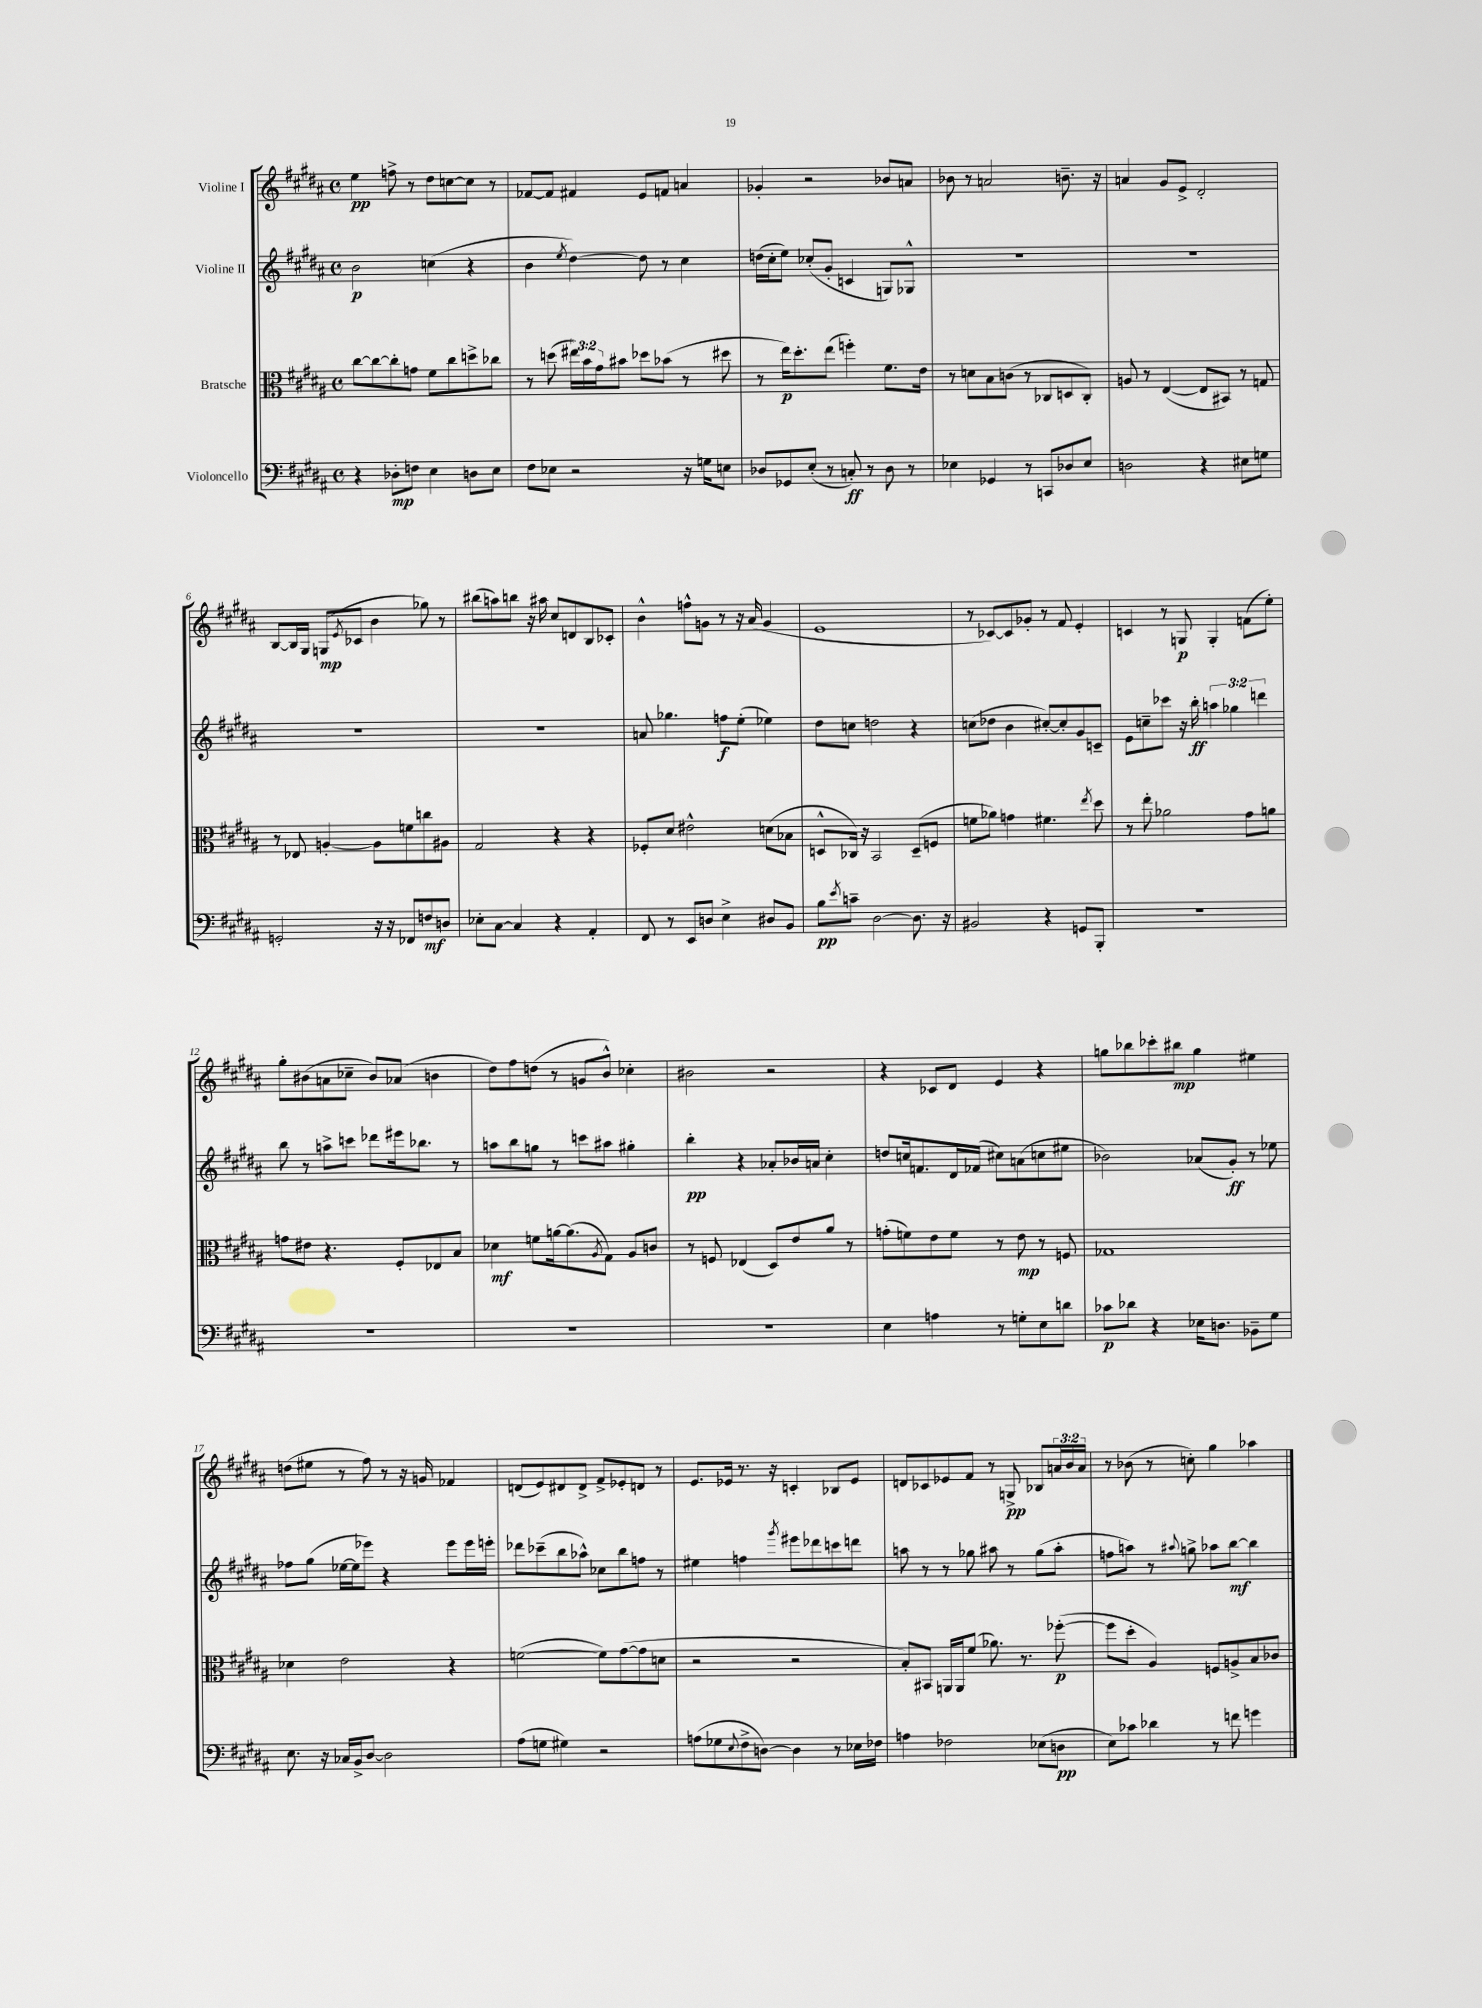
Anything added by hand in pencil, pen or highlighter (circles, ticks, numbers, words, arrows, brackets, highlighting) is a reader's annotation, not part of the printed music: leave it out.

**kern	**kern	**kern	**kern
*staff4	*staff3	*staff2	*staff1
*clefF4	*clefC3	*clefG2	*clefG2
*k[f#c#g#d#a#]	*k[f#c#g#d#a#]	*k[f#c#g#d#a#]	*k[f#c#g#d#a#]
*M4/4	*M4/4	*M4/4	*M4/4
*met(c)	*met(c)	*met(c)	*met(c)
4r	[8cc#\L	2b\	4ee\
.	8cc#\_	.	.
8D-'\L	8cc#'\]	.	8ff^\
8F\J	8g\J	.	8r
4E\	8f#\L	(4cc\	8dd#\L
.	8cc#\	.	[8cc\
8D\L	8dd^\	4r	8cc\]J
8E\J	8cc-\J	.	8r
=	=	=	=
8F#\L	8r	4b\	[8f-/L
8E-\J	(8dd\	.	8f-/]J
.	.	8qee/	.
2r	24ee#\LL)	[4dd#\)	4f#/
.	24b\	.	.
.	24g#\J	.	.
.	8b#\J	.	.
.	8dd-\L	8dd#\]	8e/L
.	(8b-\J	8r	8f/J
16r	8r	4cc#\	4a/
16G\LK	.	.	.
8E\J	8dd#\	.	.
=	=	=	=
8D-/L	8r	(16dd\LL	4g-'/
.	.	16cc#'\J	.
8GG-/	16ee\LK)	8ee\J)	.
.	8.dd#'\	.	.
(8E'/J	.	(8cc-'/L	2r
8r	(8ee\J	8g#'/J	.
8C'/)	4ff'\)	4c/	.
8r	.	.	.
8D-\	8.f#\L	8G/L)	8b-/L
8r	.	8G-^^/J	8a/J
.	16e\Jk	.	.
=	=	=	=
4E-\	8r	1r	8b-\
.	8d\L	.	8r
4GG-/	8B\	.	2a/
.	(8c\J	.	.
8r	8r	.	.
8CC/L	8C-/L	.	.
8D-/	8D/	.	8.b~\
8E-/J	8C-'/J)	.	.
.	.	.	16r
=	=	=	=
2D\	8A/	1r	4a/
.	8r	.	.
.	([4E/	.	8g#/L
.	.	.	8e^/J
4r	8E/]L	.	2d#'/
.	8BB#/J)	.	.
8E#\L	8r	.	.
8G\J	8G/	.	.
=	=	=	=
2GG'/	8r	1r	[8B/L
.	8E-/	.	16B/]L
.	.	.	16G#/JJ
.	[4A'/	.	(8G/L
.	.	.	8qe/
.	.	.	8c-/J
16r	8A\]L	.	4b\
16r	.	.	.
8FF-/L	8f\	.	.
8F/	8cc\	.	8gg-\)
8D/J	8A#\J	.	8r
=	=	=	=
8E-'\L	2G#/	1r	(8bb#\L
[8C#\J	.	.	8aa\)
4C#/]	.	.	8bb\J
.	.	.	16r
.	.	.	16aa#\
4r	4r	.	8cc#/L
.	.	.	8d/
4AA#'/	4r	.	8B/
.	.	.	8c-'/J
=	=	=	=
8FF#/	8F-'/L	8a/	4b^^\
8r	8d#/J	4.gg-\	.
8EE/L	2e#^^\	.	8ff^^\L
8D/J	.	.	8g\J
4E^\	.	8ff\L	8r
.	.	(8ee'\J	16r
.	.	.	(16a#/
8D#/L	(8d\L	4ee-\)	4g/
8BB/J	8B-\J	.	.
=	=	=	=
8B\L	8D^^/L	8dd#\L	1e
8qe/	.	.	.
8c~\J	16C-/Jk)	8cc\J	.
.	16r	.	.
[2D#\	2BB/	2dd\	.
8.D#\]	(8D~/L	4r	.
.	8F/J	.	.
16r	.	.	.
=	=	=	=
2BB#/	8f\L	(8cc\L	8r
.	8a-\J)	8dd-\J	[8c-/L)
.	4g\	4b\	8c-/]
.	.	.	8g-'/J
4r	4.f#\	[8cc#'/L)	8r
.	.	8cc#'/]	8f#/
8GG/L	.	8g#/	4e'/
.	8qee/	.	.
8BBB'/J	8dd#\	8c~/J	.
=	=	=	=
1r	8r	8e\L	4c/
.	8ee'\	8cc~\	.
.	2a-\	8ccc-\J	8r
.	.	16r	8G/
.	.	16bb'\	.
.	.	6aa\	4G'/
.	.	6gg-\	.
.	8g#\L	.	(8f\L
.	.	6ddd\	.
.	8a\J	.	8ee'\J)
=	=	=	=
1r	8g\L	8bb\	8gg#'\L
.	8e#\J	8r	(8b#\
.	4.r	8aa^\L	8a\
.	.	8ccc\J	8cc-~\J
.	.	8ddd-\L	8b#/L)
.	8F#'/L	16eee#\k	(8a-/J
.	.	8.bb-\J	.
.	8E-/	.	4b\
.	8B/J	8r	.
=	=	=	=
1r	4d-\	8aa\L	8dd#\L)
.	.	8bb\	8ff#\
.	8f\L	8gg\J	(8dd\J
.	[16a\k	8r	8r
.	(8.a\]	.	.
.	.	8ccc\L	8g/L
.	8qA#/	.	.
.	8G#\J)	8aa#\J	8b^^/J)
.	8A#/L	4gg#'\	4cc-'\
.	8c/J	.	.
=	=	=	=
1r	8r	4bb'\	2b#\
.	8F/	.	.
.	(4E-/	4r	.
.	8D#/L)	8a-'/L	2r
.	8e/	16b-/L	.
.	.	16a/JJ	.
.	8a#/J	4cc#'\	.
.	8r	.	.
=	=	=	=
4E\	(8g'\L	8dd/L	4r
.	8f\)	16cc/k	.
.	.	8.f/	.
4A\	8e\	.	8c-/L
.	8f\J	16d#/L	8d#/J
.	.	(16f-/JJ	.
8r	8r	8cc#\L)	4e/
8G'\L	8e\	(8a\	.
8E\	8r	8cc\	4r
8d\J	8F/	8ee#\J	.
=	=	=	=
8c-\L	1G-	2b-\)	8gg\L
8d-\J	.	.	8bb-\
4r	.	.	8ccc-'\
.	.	.	8bb#\J
16E-\LK	.	(8a-/L	4gg\
8.D\J	.	.	.
.	.	8g#'/J)	.
8BB-~\L	.	8r	4ee#\
8G#\J	.	8ee-\	.
=	=	=	=
8.E\	4d-\	8ff-\L	(8dd\L
.	.	(8gg#\J	8ee#\J
16r	.	.	.
16C-/LL	2e\	[16ee-\LL	8r
16BB^/J	.	16ee-\]J	.
[8D#/J	.	8eee-\J)	8ff#\)
2D#\]	.	4r	8r
.	.	.	16r
.	.	.	16g/
.	4r	8eee-\L	4f-/
.	.	16eee-\L	.
.	.	16eee'\JJ	.
=	=	=	=
(8A#\L	([2f\	8ddd-\L	(8d/L
8G\J	.	(8ccc-~\	8e/)
4G#\)	.	8bb\	8d#/
.	.	8aa-^^\J)	8d#^/J
2r	8f\]L)	8cc-\L	8f#^/L
.	([8g#\	8bb\	8e-'/
.	8g#\]	8ff\J	8d/J
.	8d\J	8r	8r
=	=	=	=
(8A\L	2r	4ee#\	8.e/L
8G-\	.	.	.
.	.	.	16e-/Jk
8qqE/	.	.	.
8F#^\	.	4ff\	8.r
[8D\J)	.	.	.
.	.	.	16r
.	.	8qggg#/	.
4D\]	2r	8eee#\L	4c'/
.	.	8ddd-\	.
8r	.	8ccc\	8B-/L
16E-\LL	.	8ddd\J	8e-/J
16F-\JJ	.	.	.
=	=	=	=
4A\	8B'/L)	8aa\	8d/L
.	8BB#/J	8r	8c-/
2F-\	16AA/LL	8r	8e-/
.	16AA/J	.	.
.	(8f#/J	8gg-\	8f#/J
.	8.a-\)	8aa#\	8r
.	.	8r	8G^/
.	8.r	.	.
(8E-\L	.	(8gg-\L	8B-/L
8D\J	([8ff-'\	8aa#'\J	24a/L
.	.	.	24b/
.	.	.	24a/JJ
=	=	=	=
8E\L)	8ff-\]L	8ff\L	8r
8c-\J	8dd#'\J	8aa\J)	(8b-\
4d-\	4A#/)	8r	8r
.	.	8qqaa#/	.
.	.	8gg^\	8cc'\)
8r	8F/L	8aa-\L	4gg#\
8f\	8A^/	[8bb\J	.
4g\	8B/	4bb\]	4aa-\
.	8c-/J	.	.
==	==	==	==
*-	*-	*-	*-
